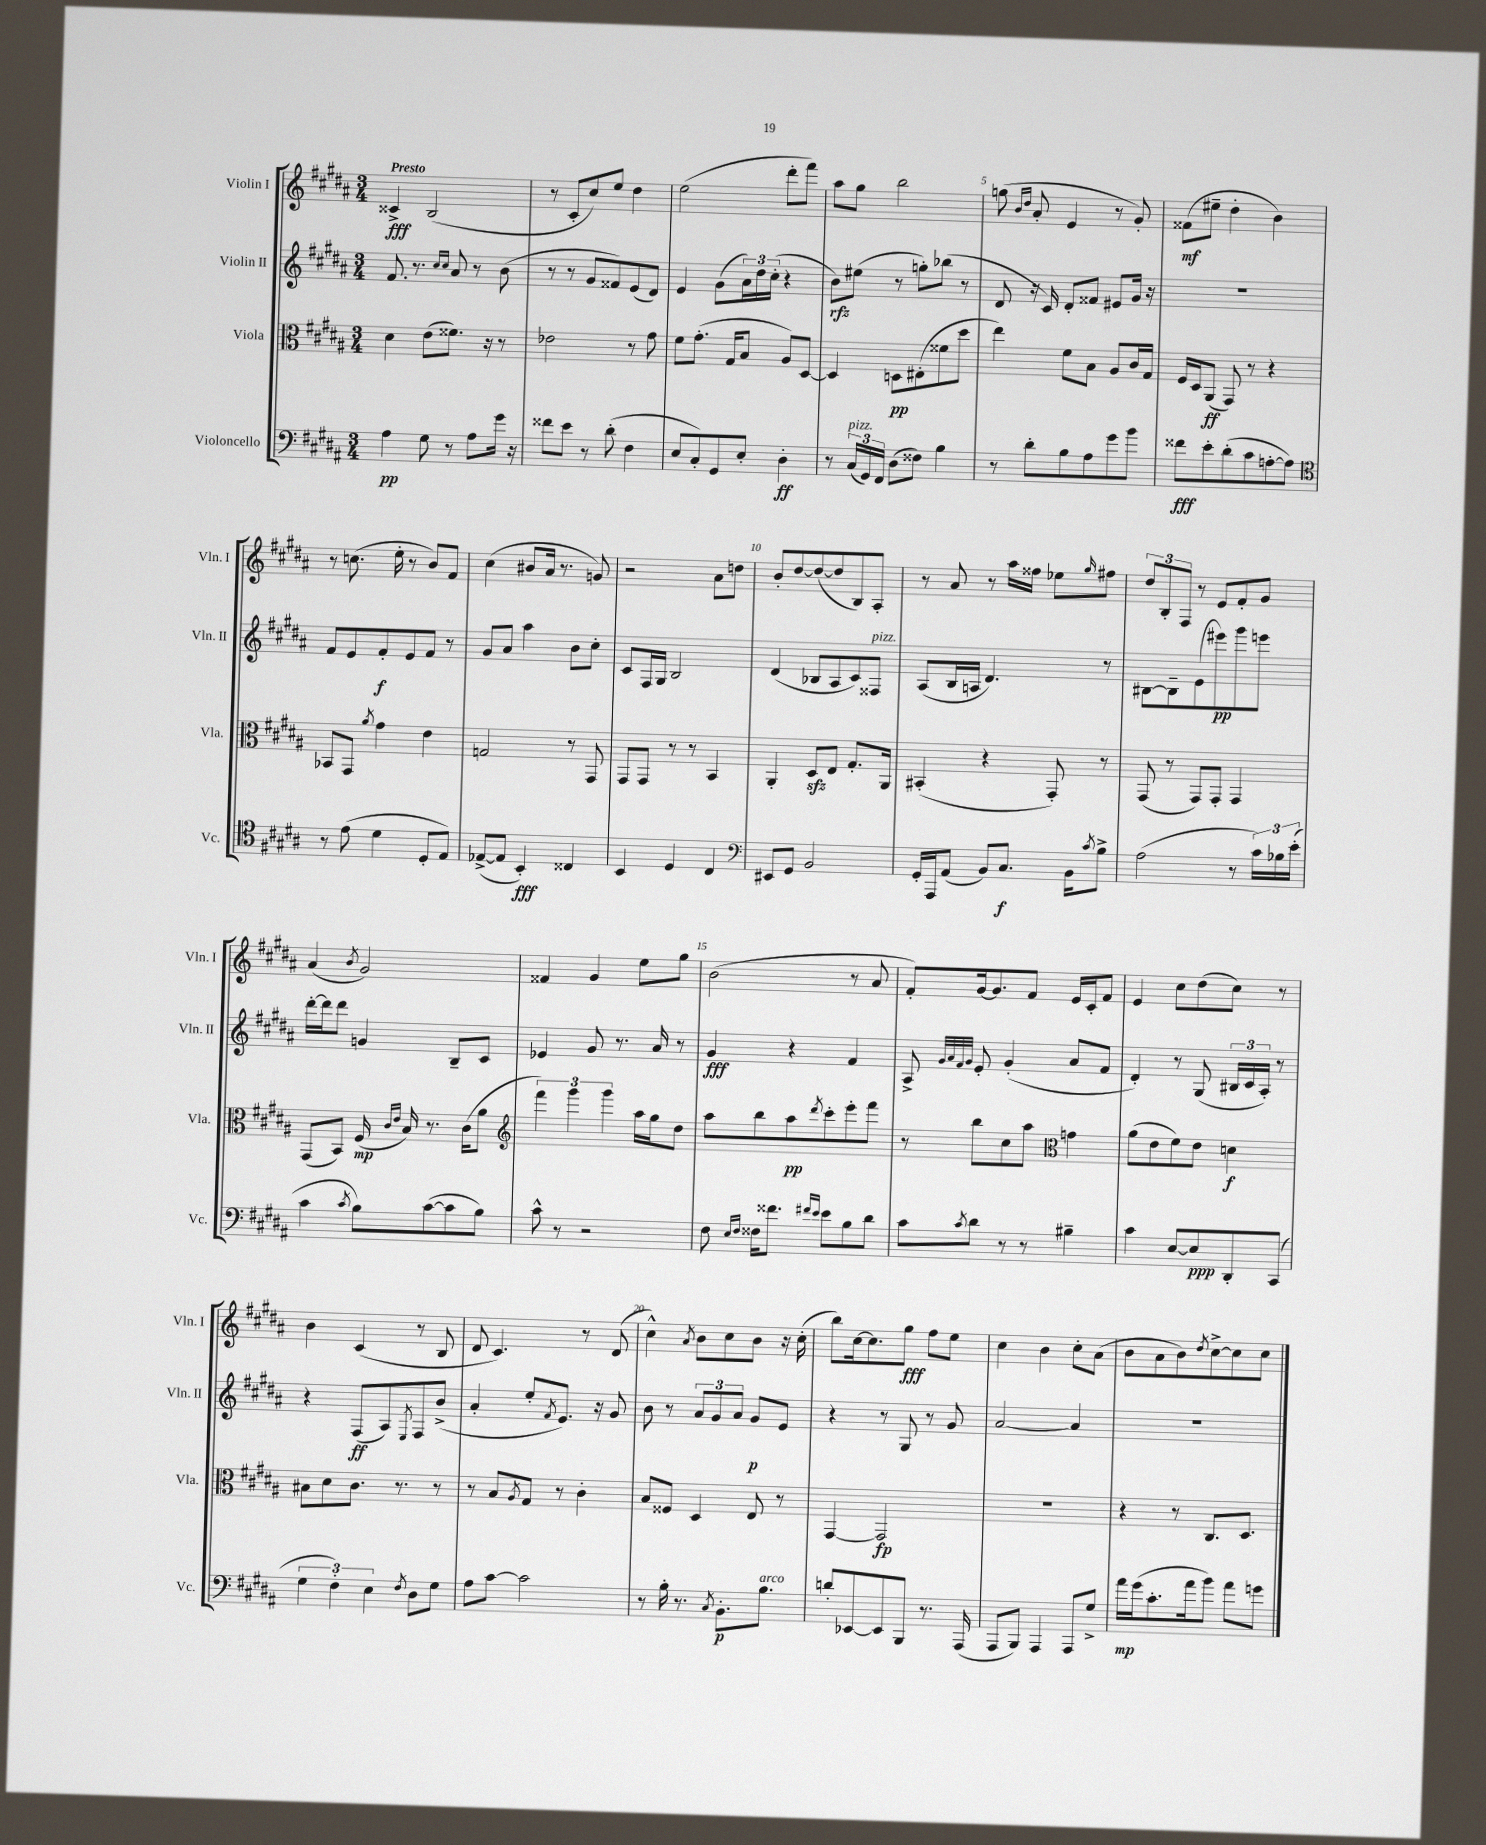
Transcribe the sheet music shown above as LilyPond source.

<<
\new StaffGroup <<
\new Staff = "s0" \with { instrumentName = "Violin I" shortInstrumentName = "Vln. I" } {
    \clef treble \key b \major \numericTimeSignature \time 3/4 \tempo "Presto"
    cisis'4->\fff b2( |
    r8 cis'8-. cis''8) e''8 dis''4 |
    e''2( dis'''8-. fis'''8) |
    ais''8 gis''8 b''2 |
    g''8( \grace { b'16 dis''16 } ais'8-. e'4 r8 gis'8-.) |
    fisis'8\mf( eis''8-- dis''4-. b'4) |
    r8 c''8.( e''16-. r8 b'8) fis'8 |
    cis''4( bis'8 ais'16 r8. g'8) |
    r2 ais'8 d''8 |
    b'8-. dis''8~ dis''8~( dis''8 b8) ais8-. |
    r8 ais'8 r8 ais''16 fisis''16 ees''8 \grace { gis''16 } fis''8 |
    \tuplet 3/2 { dis''8 b8-. fis8 } r8 e'8 fis'8-. gis'8 |
    ais'4( \acciaccatura { b'8 } gis'2) |
    fisis'4 gis'4 e''8 gis''8 |
    b'2( r8 ais'8 |
    fis'8-.) gis'16~ gis'8. fis'8 e'16 cis'16-. fis'8 |
    e'4 cis''8 dis''8( cis''8) r8 |
    b'4 cis'4( r8 b8 |
    dis'8 cis'4.) r8 dis'8( |
    cis''4-^) \acciaccatura { ais'8 } b'8 cis''8 b'8 r16 cis''16-.( |
    b''8) cis''16~ cis''8. gis''8\fff fis''8 e''8 |
    cis''4 b'4 cis''8-. ais'8( |
    b'8 ais'8 b'8) \acciaccatura { dis''8 } cis''8~-> cis''8 cis''8 \bar "|." |
}
\new Staff = "s1" \with { instrumentName = "Violin II" shortInstrumentName = "Vln. II" } {
    \clef treble \key b \major \numericTimeSignature \time 3/4
    fis'8. r8. \grace { cis''16 cis''16 } ais'8 r8 b'8( |
    r8 r8 gis'8 fisis'8) e'8( dis'8) |
    e'4 gis'8( \tuplet 3/2 { ais'16) dis''16 cis''16-.( } r4 |
    b'8\rfz) eis''8( r8 g''8-.) bes''8( r8 |
    dis'8 r16 cis'16) dis'8-. fisis'8 eis'8 gis'16 r16 |
    R2. |
    fis'8 e'8 fis'8-.\f e'8 fis'8 r8 |
    gis'8 ais'8 ais''4 b'8 cis''8-. |
    cis'8 fis16 gis16 b2 |
    dis'4( bes8 ais8 cis'8) fisis8^\markup { \italic "pizz." } |
    ais8( b16 a16 dis'4.) r8 |
    bis8~ bis8-- e'8( eis'''8\pp) gis'''8 e'''8 |
    dis'''16~-. dis'''16 dis'''8 g'4 b8-- cis'8 |
    ees'4 gis'8 r8. ais'16 r8 |
    gis'4\fff r4 fis'4 |
    ais8-> \grace { gis'32 ais'32 fis'32 gis'32 } e'8-. gis'4-.( ais'8 fis'8 |
    dis'4-.) r8 gis8( \tuplet 3/2 { bis16 cis'16 ais16-.) } r8 |
    r4 fis8\ff( ais8) \acciaccatura { e8 } fis8 b'8->( |
    ais'4-. e''8-. \acciaccatura { fis'8 } e'8.) r16 gis'8 |
    b'8 r8 \tuplet 3/2 { ais'8 gis'8 ais'8 } gis'8\p e'8 |
    r4 r8 gis8 r8 gis'8 |
    ais'2~ ais'4 |
    R2. \bar "|." |
}
\new Staff = "s2" \with { instrumentName = "Viola" shortInstrumentName = "Vla." } {
    \clef alto \key b \major \numericTimeSignature \time 3/4
    dis'4 e'8( fisis'8.) r16 r8 |
    ees'2 r8 gis'8 |
    fis'8 gis'8.-.( gis16 b8 ais8) dis8~ |
    dis4 d8\pp eis8-.( fisis'8 dis''8 |
    e''4) fis'8 b8 ais8 cis'16 gis16 |
    fis16 dis16 ais,8\ff( gis,8) r8 r4 |
    bes,8 gis,8 \acciaccatura { ais'8 } gis'4 e'4 |
    g2 r8 gis,8 |
    gis,8 gis,8 r8 r8 b,4 |
    ais,4-. dis8\sfz e8 gis8.-. ais,16 |
    bis,4-.( r4 gis,8-.) r8 |
    gis,8( r8 gis,8) gis,8-. gis,4 |
    gis,8( b,8) fis16\mp( \grace { cis'16 e'16 } b16) r8. cis'16( ais'8 |
    \clef treble \tuplet 3/2 { fis'''4) gis'''4 gis'''4 } ais''16 gis''16 dis''8 |
    ais''8 b''8 ais''8\pp \acciaccatura { dis'''8 } cis'''8-. e'''8-. fis'''8 |
    r8 b''8 cis''8 ais''8 \clef alto g'4 |
    ais'8( e'8 fis'8) e'8 d'4\f |
    bis8 dis'8 cis'8. r8. r8 |
    r8 b8 \acciaccatura { ais8 } gis8 r8 cis'4-. |
    b8 fisis8 dis4 e8 r8 |
    gis,4~ gis,2\fp |
    R2. |
    r4 r8 cis8. dis8. \bar "|." |
}
\new Staff = "s3" \with { instrumentName = "Violoncello" shortInstrumentName = "Vc." } {
    \clef bass \key b \major \numericTimeSignature \time 3/4
    ais4\pp gis8 r8 ais8 gis'16 r16 |
    fisis'8 e'8 r8 dis'8-.( fis4 |
    e8 cis8-.) gis,8 e8-. dis4-.\ff |
    r8 \tuplet 3/2 { cis16^\markup { \italic "pizz." }( gis,16) fis,16 } dis8( fisis8) b4 |
    r8 dis'8-. b8 ais8 gis'8 b'8 |
    fisis'8\fff e'8-. dis'8-.( cis'8 a8~-. a8) |
    \clef tenor r8 e'8( dis'4 dis8-. e8) |
    ees8~->( ees8 b,4-.\fff) cisis4 |
    b,4 dis4 cis4 |
    \clef bass eis,8 gis,8 b,2 |
    gis,16-. ais,,16 ais,8( b,8) cis8.\f b,16 \acciaccatura { cis'8 } b8-> |
    ais2( r8 \tuplet 3/2 { cis'16) bes16 e'16-.( } |
    cis'4 \acciaccatura { cis'8 } b8) cis'8~( cis'8 b8) |
    cis'8-^ r8 r2 |
    fis8 \grace { e16 fis16 } fisis16 fisis'8. \grace { fis'16 e'16 } e'8 b8 dis'8 |
    cis'8 \acciaccatura { cis'8 } dis'8 r8 r8 bis4-- |
    cis'4 e8~ e8\ppp dis,8-. cis,8( |
    \tuplet 3/2 { gis4 fis4-.) e4 } \acciaccatura { fis8 } dis8 gis8 |
    ais8 cis'8~ cis'2 |
    r8 b16-. r8. \acciaccatura { cis8 } b,8.-.\p b8.^\markup { \italic "arco" } |
    d'8-. ees,8~ ees,8 b,,8 r8. ais,,16( |
    ais,,8 b,,8) ais,,4 ais,,8 gis8-> |
    ais'16\mp gis'16( cis'8.-. ais'16 b'8) ais'8 g'8 \bar "|." |
}
>>
>>
\layout { \context { \Score \override BarNumber.break-visibility = ##(#f #t #t) barNumberVisibility = #(every-nth-bar-number-visible 5) } }
